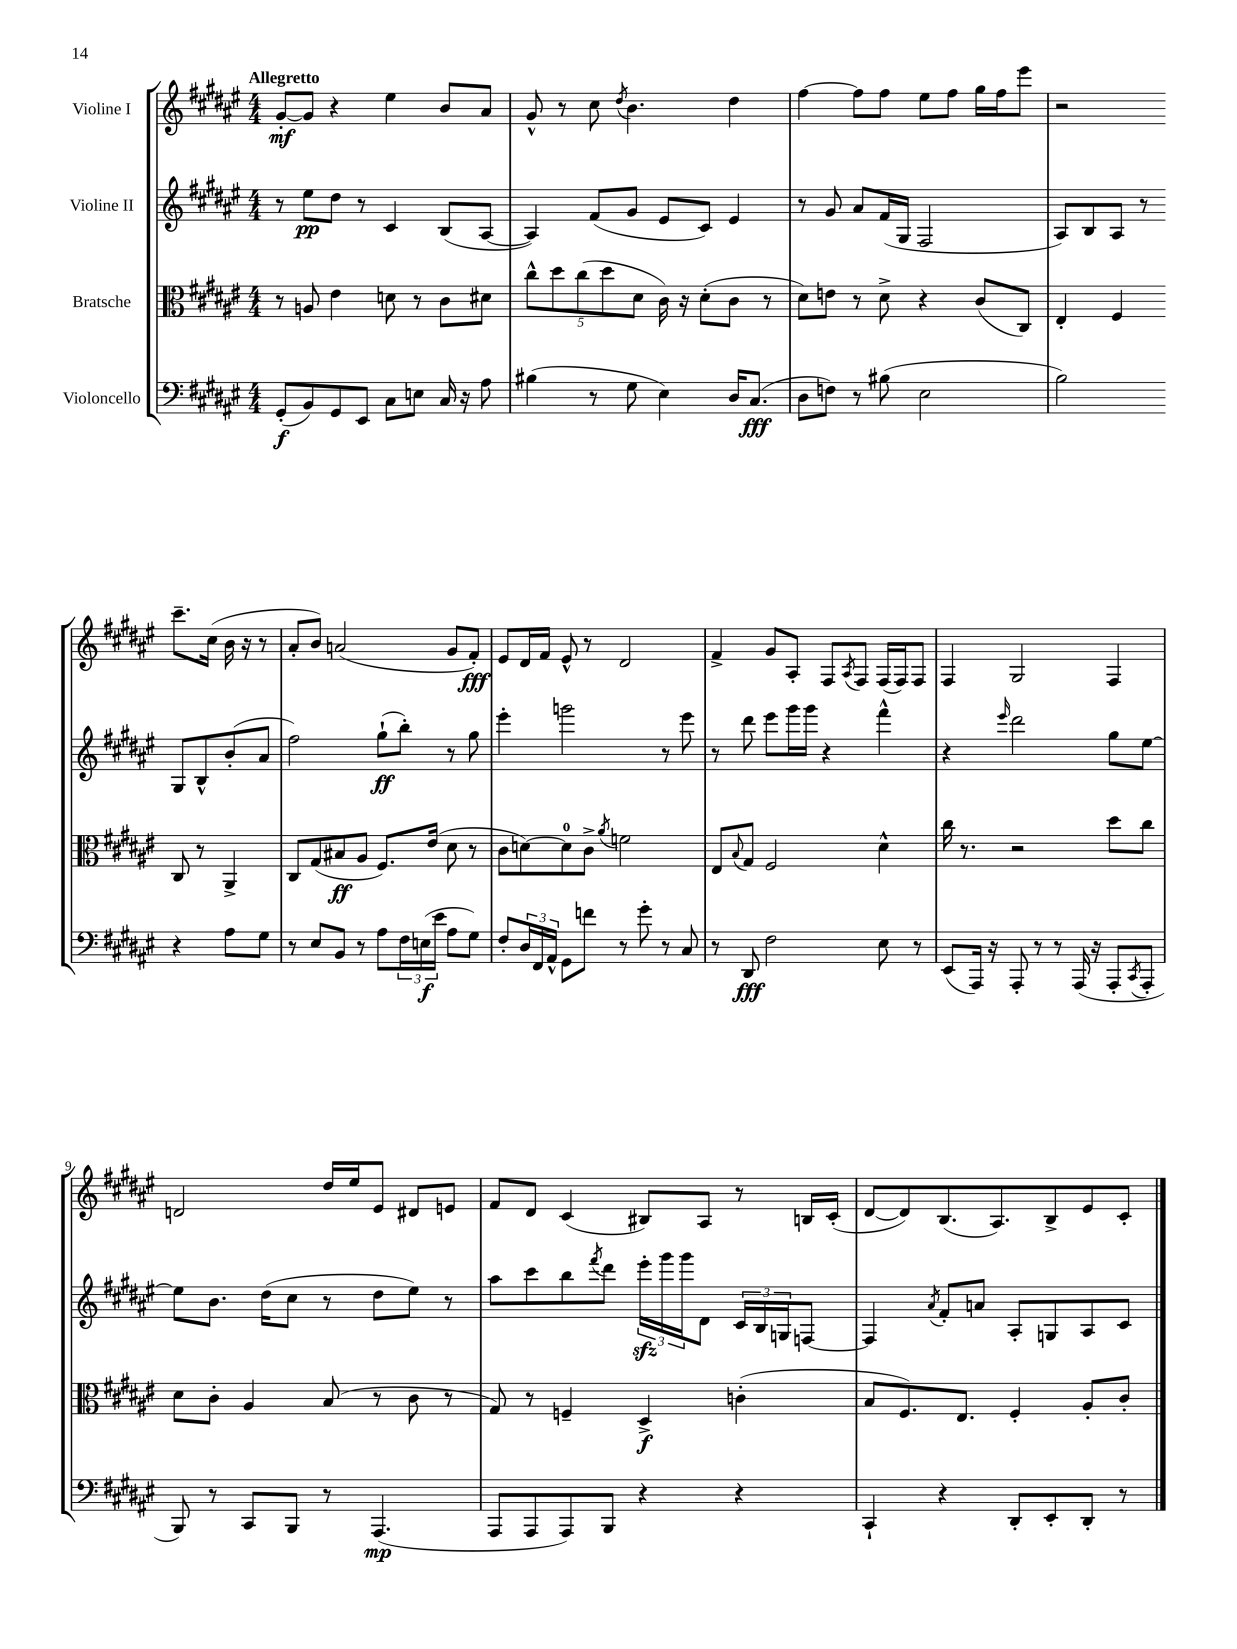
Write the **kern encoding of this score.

**kern	**dynam	**kern	**dynam	**kern	**dynam	**kern	**dynam
*part4	*part4	*part3	*part3	*part2	*part2	*part1	*part1
*staff4	*staff4	*staff3	*staff3	*staff2	*staff2	*staff1	*staff1
*I"Violoncello	*	*I"Bratsche	*	*I"Violine II	*	*I"Violine I	*
*clefF4	*	*clefC3	*	*clefG2	*	*clefG2	*
*k[f#c#g#d#a#e#]	*	*k[f#c#g#d#a#e#]	*	*k[f#c#g#d#a#e#]	*	*k[f#c#g#d#a#e#]	*
*M4/4	*	*M4/4	*	*M4/4	*	*M4/4	*
=1	=1	=1	=1	=1	=1	=1	=1
!	!	!	!	!	!	!LO:TX:a:B:t=Allegretto	!
(8GG#'/L	f	8r	.	8r	.	[8g#'/L	mf
8BB/)	.	8An/	.	8ee#\L	pp	8g#/J]	.
8GG#/	.	4e#\	.	8dd#\J	.	4r	.
8EE#/J	.	.	.	8r	.	.	.
8C#\L	.	8dn\	.	4c#/	.	4ee#\	.
8En\J	.	8r	.	.	.	.	.
16C#/	.	8c#\L	.	(8B/L	.	8b/L	.
16r	.	.	.	.	.	.	.
8A#\	.	8d#X\J	.	[8A#/J	.	8a#/J	.
=2	=2	=2	=2	=2	=2	=2	=2
(4B#X\	.	10cc#^^\L	.	4A#/])	.	8g#^^/	.
.	.	10dd#\	.	.	.	.	.
.	.	.	.	.	.	8r	.
.	.	(10cc#\	.	.	.	.	.
8r	.	.	.	(8f#/L	.	8cc#\	.
.	.	10dd#\	.	.	.	.	.
.	.	.	.	.	.	8qdd#/	.
8G#\	.	.	.	8g#/J	.	4.b\	.
.	.	10d#\J	.	.	.	.	.
4E#\)	.	16c#\)	.	8e#/L	.	.	.
.	.	16r	.	.	.	.	.
.	.	(8d#'\L	.	8c#/J)	.	.	.
16D#/KL	.	8c#\J	.	4e#/	.	4dd#\	.
(8.C#/J	fff	.	.	.	.	.	.
.	.	8r	.	.	.	.	.
=3	=3	=3	=3	=3	=3	=3	=3
8D#\L	.	8d#\L)	.	8r	.	[4ff#\	.
8Fn\J)	.	8en\J	.	8g#/	.	.	.
8r	.	8r	.	8a#/L	.	8ff#\L]	.
(8B#X\	.	8d#^\	.	(16f#/L	.	8ff#\J	.
.	.	.	.	16G#/JJ	.	.	.
2E#\	.	4r	.	2F#/	.	8ee#\L	.
.	.	.	.	.	.	8ff#\J	.
.	.	(8c#/L	.	.	.	16gg#\LL	.
.	.	.	.	.	.	16ff#\J	.
.	.	8C#/J)	.	.	.	8eee#\J	.
=4	=4	=4	=4	=4	=4	=4	=4
2B\)	.	4E#'/	.	8A#/L)	.	2r	.
.	.	.	.	8B/	.	.	.
.	.	4F#/	.	8A#/J	.	.	.
.	.	.	.	8r	.	.	.
4r	.	8C#/	.	8G#/L	.	8.ccc#~\L	.
.	.	8r	.	8B^^/	.	.	.
.	.	.	.	.	.	(16cc#\Jk	.
8A#\L	.	4AA#^/	.	(8b'/	.	16b\	.
.	.	.	.	.	.	16r	.
8G#\J	.	.	.	8a#/J	.	8r	.
!!LO:LB:g=z
=5	=5	=5	=5	=5	=5	=5	=5
8r	.	8C#/L	.	2ff#\)	.	8a#'/L	.
8E#/L	.	(8G#/	.	.	.	8b/J)	.
8BB/J	.	8B#X/	ff	.	.	(2an/	.
8r	.	8A#/J	.	.	.	.	.
8A#\L	.	8.F#/L)	.	(8gg#`\L	ff	.	.
24F#\L	.	.	.	8bb'\J)	.	.	.
(24En\	f	.	.	.	.	.	.
.	.	(16e#/Jk	.	.	.	.	.
24e#\JJ	.	.	.	.	.	.	.
8A#\L	.	8d#\	.	8r	.	8g#/L	.
8G#\J)	.	8r	.	8gg#\	.	8f#'/J)	fff
=6	=6	=6	=6	=6	=6	=6	=6
8F#'/L	.	8c#\L	.	4eee#'\	.	8e#/L	.
24D#/L	.	[8dn\)	.	.	.	16d#/L	.
24FF#/	.	.	.	.	.	.	.
.	.	.	.	.	.	16f#/JJ	.
24AA#^^/JJ	.	.	.	.	.	.	.
8GG#\L	.	8d\]	.	2gggn\	.	8e#^^/	.
8fn\J	.	8c#^\J	.	.	.	8r	.
.	.	8qa#/	.	.	.	.	.
8r	.	2fn\	.	.	.	2d#/	.
8g#'\	.	.	.	.	.	.	.
8r	.	.	.	8r	.	.	.
8C#/	.	.	.	8eee#\	.	.	.
=7	=7	=7	=7	=7	=7	=7	=7
8r	.	8E#/L	.	8r	.	4f#^/	.
.	.	8qqB/	.	.	.	.	.
8DD#/	fff	8G#/J	.	8ddd#\	.	.	.
2F#\	.	2F#/	.	8eee#\L	.	8g#/L	.
.	.	.	.	16ggg#\L	.	8A#'/J	.
.	.	.	.	16ggg#\JJ	.	.	.
.	.	.	.	4r	.	8F#/L	.
.	.	.	.	.	.	8qA#/	.
.	.	.	.	.	.	8F#/J	.
8E#\	.	4d#^^\	.	4fff#^^\	.	(16F#/LL	.
.	.	.	.	.	.	16F#/J)	.
8r	.	.	.	.	.	8F#/J	.
=8	=8	=8	=8	=8	=8	=8	=8
(8EE#/L	.	16cc#\	.	4r	.	4F#/	.
.	.	8.r	.	.	.	.	.
16AAA#/Jk)	.	.	.	.	.	.	.
16r	.	.	.	.	.	.	.
.	.	.	.	16qqeee#/	.	.	.
8AAA#'/	.	2r	.	2ddd#\	.	2G#/	.
8r	.	.	.	.	.	.	.
8r	.	.	.	.	.	.	.
(16AAA#/	.	.	.	.	.	.	.
16r	.	.	.	.	.	.	.
8AAA#'/L	.	8dd#\L	.	8gg#\L	.	4F#/	.
8qCC#/	.	.	.	.	.	.	.
8AAA#'/J	.	8cc#\J	.	[8ee#\J	.	.	.
!!LO:LB:g=z
=9	=9	=9	=9	=9	=9	=9	=9
8BBB/)	.	8d#\L	.	8ee#\L]	.	2dn/	.
8r	.	8c#'\J	.	8.b\J	.	.	.
8CC#/L	.	4A#/	.	.	.	.	.
.	.	.	.	(16dd#\KL	.	.	.
8BBB/J	.	.	.	8cc#\J	.	.	.
8r	.	(8B/	.	8r	.	16dd#/LL	.
.	.	.	.	.	.	16ee#/J	.
(4.AAA#/	mp	8r	.	8dd#\L	.	8e#/J	.
.	.	8c#\	.	8ee#\J)	.	8d#X/L	.
.	.	8r	.	8r	.	8en/J	.
=10	=10	=10	=10	=10	=10	=10	=10
8AAA#/L	.	8G#/)	.	8aa#\L	.	8f#/L	.
8AAA#/	.	8r	.	8ccc#\	.	8d#/J	.
8AAA#/)	.	4Fn~/	.	8bb\	.	(4c#/	.
.	.	.	.	8qfff#/	.	.	.
8BBB/J	.	.	.	8ddd#\J	.	.	.
4r	.	4D#^/	f	24eee#zz'\LL	.	8B#X/L)	.
.	.	.	.	24ggg#\	.	.	.
.	.	.	.	24ggg#\J	.	.	.
.	.	.	.	8d#\J	.	8A#/J	.
4r	.	(4cn'\	.	24c#/LL	.	8r	.
.	.	.	.	24B/	.	.	.
.	.	.	.	24Gn/J	.	.	.
.	.	.	.	[8Fn/J	.	16Bn/LL	.
.	.	.	.	.	.	(16c#'/JJ	.
=11	=11	=11	=11	=11	=11	=11	=11
4CC#`/	.	8B/L	.	4F/]	.	[8d#/L	.
.	.	8.F#/)	.	.	.	8d#/])	.
.	.	.	.	8qa#/	.	.	.
4r	.	.	.	8f#'/L	.	(8.B/	.
.	.	8.E#/J	.	.	.	.	.
.	.	.	.	8an/J	.	.	.
.	.	.	.	.	.	8.A#/)	.
8DD#'/L	.	4F#'/	.	8A#'/L	.	.	.
8EE#'/	.	.	.	8Gn/	.	8B^/	.
8DD#'/J	.	8A#'/L	.	8A#/	.	8e#/	.
8r	.	8c#'/J	.	8c#/J	.	8c#'/J	.
==	==	==	==	==	==	==	==
*-	*-	*-	*-	*-	*-	*-	*-
